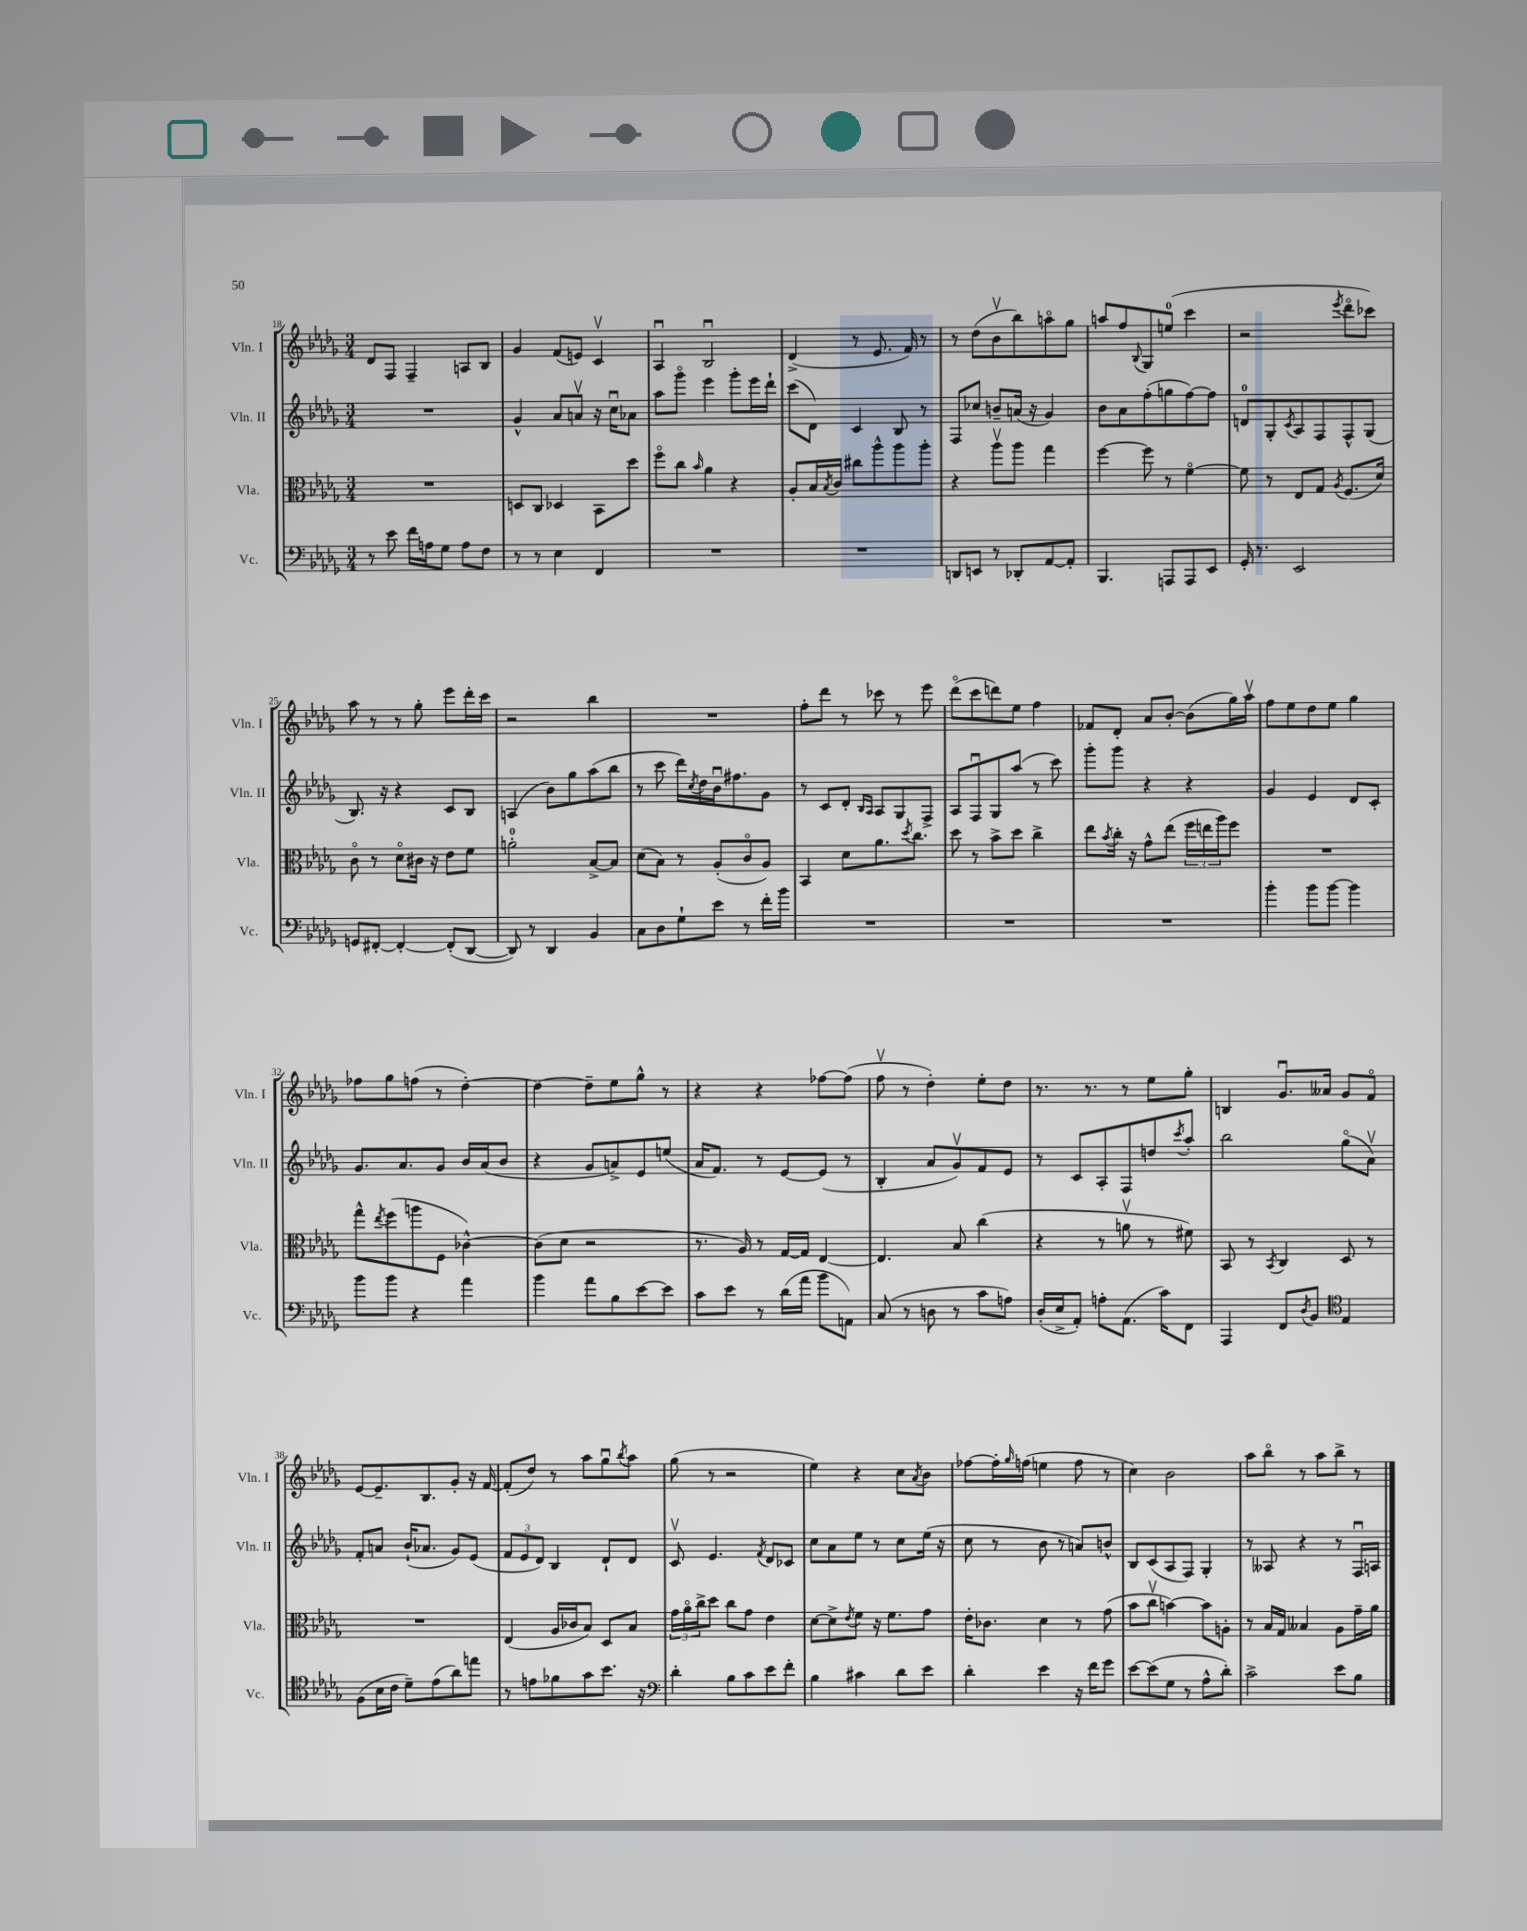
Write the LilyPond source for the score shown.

<<
\new StaffGroup <<
\new Staff = "s0" \with { instrumentName = "Vln. I" shortInstrumentName = "Vln. I" } {
    \clef treble \key des \major \numericTimeSignature \time 3/4
    des'8 f8 f4-- a8 bes8 |
    ges'4 f'8( e'8) c'4\upbow |
    aes4\downbow bes2\downbow |
    des'4->( r8 ees'8. f'16) r8 |
    r8 des''8( bes'8\upbow bes''8) a''8\flageolet ges''8 |
    a''8 f''8 \appoggiatura { bes8 } ges8 e''8-0( c'''4 |
    r2 \acciaccatura { ees'''8 } des'''8\flageolet ces'''8) |
    aes''8 r8 r8 ges''8-. ees'''8 des'''16-. c'''16 |
    r2 bes''4 |
    R2. |
    f''8-. des'''8 r8 ces'''8 r8 ees'''8 |
    des'''8\flageolet( c'''8 d'''8) ees''8 f''4 |
    fes'8 des'8-. aes'8 bes'8~-. bes'8( ges''16) aes''16\upbow |
    f''8 ees''8 des''8 ees''8 ges''4 |
    fes''8 ges''8 f''8( r8 des''4~-.) |
    des''4~ des''8-- ees''8 ges''8-^ r8 |
    r4 r4 fes''8~ fes''8( |
    f''8\upbow r8 des''4-.) ees''8-. des''8 |
    r8. r8. r8 ees''8 ges''8-. |
    b4 ges'8.\downbow aeses'16 ges'8 f'8\flageolet |
    ees'8~ ees'8.-- bes8. ges'8-. r16 f'16~ |
    f'8-.( des''8) r8 aes''8 ges''8\downbow \acciaccatura { bes''8 } aes''8 |
    ges''8( r8 r2 |
    ees''4) r4 c''8 \acciaccatura { aes'8 } bes'8 |
    fes''8~ fes''16-. \grace { ges''16 } f''16( e''4 f''8 r8 |
    c''4) bes'2 |
    aes''8 bes''8\flageolet r8 aes''8 bes''8-> r8 \bar "|." |
}
\new Staff = "s1" \with { instrumentName = "Vln. II" shortInstrumentName = "Vln. II" } {
    \clef treble \key des \major \numericTimeSignature \time 3/4
    R2. |
    ges'4-^ aes'8 a'8\upbow r16 c''16\downbow aes'8 |
    aes''8 ges'''8\flageolet ees'''4 ges'''8-. ees'''16 des'''16-! |
    c'''8( des'8) c'4 bes8 r8 |
    f8 ces''8 b'8-- a'16( r16 ges'4) |
    bes'8 aes'8 f''8-.( g''8 f''8~) f''8 |
    d'8-0 ges8-. \acciaccatura { c'8 } aes8 f8 f8-^ ges8( |
    bes8.) r16 r4 c'8 bes8 |
    a4( bes'8) ges''8 aes''8( bes''8 |
    r8 c'''8 des'''16) \acciaccatura { c''8 } des''16 bes'16\downbow fis''8. ges'8 |
    r8 c'8 des'8-. \grace { bes16 aes16 } aes8 ges8 f8-> |
    aes8 f8\downbow ges8 aes''8( r8 c'''8) |
    ges'''8-. ges'''8 r4 r4 |
    ges'4 ees'4 des'8 c'8-. |
    ges'8. aes'8. ges'8 bes'16 aes'16( bes'8 |
    r4 ges'8 a'8->) ees'8 e''8( |
    aes'16 f'8.) r8 ees'8~ ees'8( r8 |
    bes4-. aes'8 ges'8\upbow) f'8 ees'8 |
    r8 c'8 aes8-. f8 d''8 \acciaccatura { c'''8 } aes''8-. |
    bes''2 ges''8\flageolet( aes'8\upbow) |
    f'8-. a'8 bes'16-!( aes'8. ges'8) ees'8( |
    \tuplet 3/2 { f'8 ees'8 des'8) } bes4 des'8-! des'8 |
    c'8\upbow ees'4. \acciaccatura { f'8 } des'8 ces'8 |
    c''8 aes'8 ees''8 r8 c''8 ees''16( r16 |
    c''8 r8 bes'8 r8 a'8) b'8-^ |
    bes8 c'8( aes8 f8) ges4-. |
    r8 aeses8 r4 r8 f16\downbow a16 \bar "|." |
}
\new Staff = "s2" \with { instrumentName = "Vla." shortInstrumentName = "Vla." } {
    \clef alto \key des \major \numericTimeSignature \time 3/4
    R2. |
    d8 c8 des4 bes,8 des''8 |
    f''8\flageolet c''8 \grace { bes'16 } aes'4 r4 |
    aes8-. bes16 \acciaccatura { bes8 } c'16 cis''8 aes''8-^ aes''8 aes''8-. |
    r4 aes''8\upbow aes''8 ges''4 |
    f''4~ f''8 r8 f'4~\flageolet |
    f'8 r8 ees8 ges8 \acciaccatura { aes8 } f8.( des'16) |
    c'8\flageolet r8 des'8\flageolet cis'16 r16 ees'8 f'8 |
    a'2-0-. bes8~-> bes8 |
    des'8( bes8) r8 aes8-.( c'8\flageolet aes8) |
    bes,4 des'8 aes'8. \acciaccatura { des''8 } c''8. |
    des''8 r8 bes'8-> des''8 c''4-> |
    ees''8 \acciaccatura { bes'8 } c''16-. r16 ges'8-^ ees''8( \tuplet 3/2 { f''16 e''16 aes''16) } f''8 |
    R2. |
    ges''8-^ \acciaccatura { ees''8 } f''8( a''8 f8 ces'4~-^) |
    ces'8( des'8 r2 |
    r8. aes16) r8 ges16~ ges16 ees4~ |
    ees4. bes8 c''4( |
    r4 r8 a'8\upbow r8 fis'8) |
    bes,8 r8 \acciaccatura { bes,8 } c4 des8 r8 |
    R2. |
    ees4( aes16 ces'16 bes8) des8 bes8 |
    \tuplet 3/2 { ges'16 aes'16\flageolet c''16-> } des''8 c''8 ges'8 ees'4 |
    des'8~ des'8-> \acciaccatura { ees'8 } f'8 r16 f'8. ges'8 |
    ees'16-. ces'8. des'4 r8 ges'8( |
    bes'8 c''8\upbow b'4~) b'8 a8-. |
    r8 bes16 ges16 beses4 aes8 ges'16-- aes'16 \bar "|." |
}
\new Staff = "s3" \with { instrumentName = "Vc." shortInstrumentName = "Vc." } {
    \clef bass \key des \major \numericTimeSignature \time 3/4
    r8 ees'8 f'16 a16 ges8 a8 f8 |
    r8 r8 ees4 f,4 |
    R2. |
    R2. |
    d,8 e,8 r8 des,8-. aes,8~ aes,8-. |
    bes,,4. a,,8 a,,8 ees,8 |
    ges,16-. r8. ees,2 |
    g,8 fis,8~-. fis,4~-. fis,8-.( des,8~ |
    des,8) r8 des,4 bes,4 |
    c8 des8 ges8-! ees'8 r8 f'16-. bes'16 |
    R2. |
    R2. |
    R2. |
    bes'4-. bes'8 bes'8~ bes'4 |
    bes'8 bes'8 r4 aes'4 |
    bes'4 aes'8 bes8 ees'8~ ees'8 |
    c'8 ees'8 r8 des'16( aes'16 bes'8 a,8) |
    c8( r8 d8 r8 c'8 a8) |
    des16-.( ees16-> aes,8-.) a8-. aes,8.( c'16) f,8 |
    aes,,4 f,8 \acciaccatura { des8 } bes,8 \clef tenor ees4 |
    f8( bes16 c'16 des'8--) ees'8( aes'8) e''8 |
    r8 e'8 fes'8 ges'8 bes'8. r16 |
    \clef bass des'4-. bes8 c'8 ees'8 f'8-. |
    bes4 cis'4 des'8 ees'8 |
    des'4-. ees'4 r16 f'16 ges'8 |
    ees'8~ ees'8( ges8 r8 aes8-^ des'8-.) |
    c'2-> ees'8 bes8 \bar "|." |
}
>>
>>
\layout { \context { \Score currentBarNumber = #18 } }
